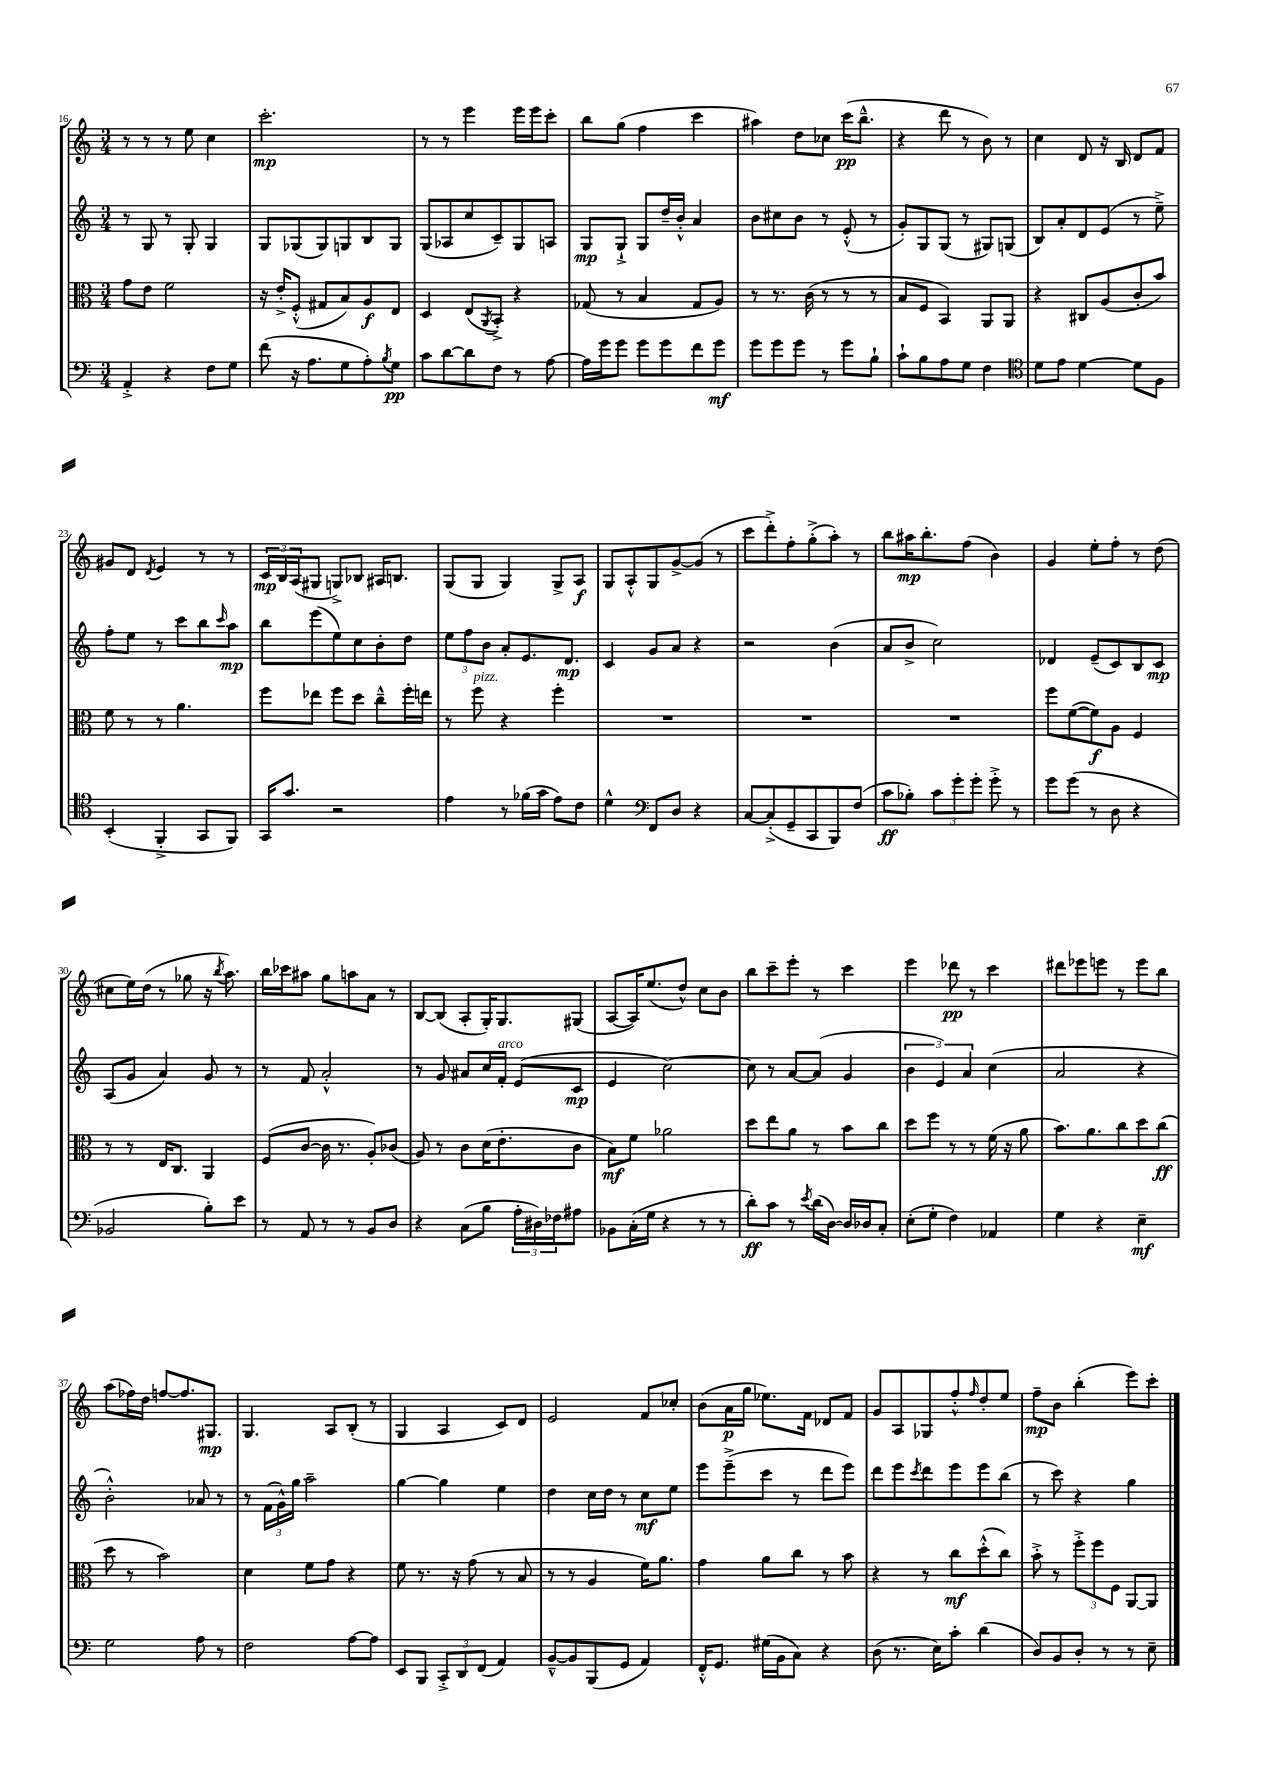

**kern	**kern	**kern	**kern
*staff4	*staff3	*staff2	*staff1
*clefF4	*clefC3	*clefG2	*clefG2
*k[]	*k[]	*k[]	*k[]
*M3/4	*M3/4	*M3/4	*M3/4
4AA'^/	8g\L	8r	8r
.	8e\J	8G/	8r
4r	2f\	8r	8r
.	.	8G'/	8ee\
8F\L	.	4G/	4cc\
8G\J	.	.	.
=	=	=	=
(8f\	16r	8G/L	2.ccc'\
.	16e'^/LK	.	.
16r	(8F'^^/J	(8G-/	.
8.A\L	.	.	.
.	8G#/L	8G-/)	.
8G\	8B/)	8G/	.
8A'\)	8A/	8B/	.
8qB/	.	.	.
8G\J	8E/J	8G/J	.
=	=	=	=
8c\L	4D/	(8G/L	8r
[8d\	.	8A-/	8r
8d\]	(8E/L	8cc/	4eee\
.	8qAA/	.	.
8F\J	8BB'^/J)	8c~/)	.
8r	4r	8G/	16eee\LL
.	.	.	16eee\J
[8A\	.	8A/J	8ccc'\J
=	=	=	=
16A\]LL	(8G-/	8G/L	8bb\L
16g\J	.	.	.
8g\J	8r	8G`^/J	(8gg\J
8g\L	4B/	8G/L	4ff\
8g\	.	16dd~/L	.
.	.	16b'^^/JJ	.
8f\	8G-/L	4a/	4ccc\
8g\J	8A/J)	.	.
=	=	=	=
8g\L	8r	8b\L	4aa#\)
8g\	8.r	8cc#\	.
8g\J	.	8b\J	8dd\L
.	(16c\	.	.
8r	8r	8r	8cc-\J
8g\L	8r	(8e'^^/	(16ccc\LK
.	.	.	8.bb~^^\J
8B`\J	8r	8r	.
=	=	=	=
8c`\L	8B/L	8g'/L)	4r
8B\	8F/J	8G/	.
8A\	4BB/)	(8G/J	8ddd\
8G\J	.	8r	8r
4F\	8AA/L	8G#/L)	8b\)
.	8AA/J	(8G/J	8r
=	=	=	=
*clefC4	*	*	*
8d\L	4r	8B/L)	4cc\
8e\J	.	8a'/	.
[4d\	8C#/L	8d/	8d/
.	(8A/	(8e/J	16r
.	.	.	16B/
8d\]L	8c'/	8r	8d/L
8F\J	8b/J)	8ee~^\)	8f/J
=	=	=	=
(4BB'/	8f\	8ff'\L	8g#/L
.	8r	8ee\J	8d/J
.	.	.	8qd/
4FF'^/	8r	8r	4e/
.	4.a\	8ccc\L	.
8GG/L	.	8bb\	8r
.	.	16qqccc/	.
8FF/J)	.	8aa\J	8r
=	=	=	=
16GG/LK	8ff\L	8bb\L	24c/LL
.	.	.	24B/
8.g/J	.	.	.
.	.	.	(24A/J
.	8ee-\J	(8eee\	8G#/J
2r	8ff\L	8ee\)	8G^/L)
.	8dd\J	8cc\	8B-/J
.	8cc~^^\L	8b'\	16A#/LK
.	.	.	8.B/J
.	16ff'\L	8dd\J	.
.	16ee\JJ	.	.
=	=	=	=
4e\	8r	12ee\L	(8G/L
.	.	12ff\	.
.	8ff\	.	8G/J
.	.	12b\J	.
8r	4r	8a'/L	4G/)
(16f-\LL	.	8.e/	.
16g\JJ	.	.	.
8e\L)	4ff'\	.	8G^/L
.	.	8.d/J	.
8c\J	.	.	8A/J
=	=	=	=
4d^^\	2.r	4c/	8G/L
.	.	.	8A'^^/
*clefF4	*	*	*
8FF/L	.	8g/L	8G/
8D/J	.	8a/J	[8g^/
4r	.	4r	(8g/]J
.	.	.	8r
=	=	=	=
[8C/L	2.r	2r	8ccc\L
(8C'^/]	.	.	8ddd'^\)
8GG~/	.	.	8ff'\
8CC/	.	.	(8gg'^\
8BBB/)	.	(4b\	8aa'\J)
(8F/J	.	.	8r
=	=	=	=
8c\L	2.r	8a/L	8bb\L
8B-'\J)	.	8b^/J	16aa#\K
.	.	.	8.bb'\
12c\L	.	2cc\)	.
12g'\	.	.	.
.	.	.	(8ff\J
12g'\J	.	.	.
8g'^\	.	.	4b\)
8r	.	.	.
=	=	=	=
8g\L	8ff\L	4d-/	4g/
(8g\J	([8f\	.	.
8r	8f\])	(8e~/L	8ee'\L
8D\	8A\J	8c/)	8ff'\J
4r	4F/	8B/	8r
.	.	8c/J	(8dd\
=	=	=	=
2BB-/	8r	(8A/L	8cc#\L
.	8r	8g/J	16ee\L)
.	.	.	(16dd\JJ
.	16E/LK	4a/)	8r
.	8.C/J	.	.
.	.	.	8gg-\
8B'\L)	4AA/	8g/	16r
.	.	.	8qbb/
.	.	.	8.aa\)
8e\J	.	8r	.
=	=	=	=
8r	(8F/L	8r	16bb\LL
.	.	.	16ccc-\J
8AA/	[8c/J	8f/	8aa#\J
8r	16c\]	2a'^^/	8gg\L
.	8.r	.	.
8r	.	.	8aa\
8BB/L	8A'/L)	.	8a\J
8D/J	(8c-/J	.	8r
=	=	=	=
4r	8A/)	8r	[8B/L
.	8r	8g/	(8B/]J
(8C\L	8c\L	8a#/L	8A'/L
8B\J	(16d\K	16cc/L	16G'/K)
.	8.e'\	16f'/JJ	8.G/
24A'\LL	.	(8e/L	.
24D#\)	.	.	.
24F-\J	.	.	.
8A#\J	8c\J	8c/J	(8G#/J
=	=	=	=
8BB-\L	8B\L)	4e/	[8A/L
(16C'\L	8f\J	.	16A/]K)
16G\JJ	.	.	(8.ee/
4r	2a-\	[2cc\)	.
.	.	.	8dd^^/J)
8r	.	.	8cc\L
8r	.	.	8b\J
=	=	=	=
8d'\L)	8dd\L	8cc\]	8bb\L
8c\J	8ee\	8r	8ccc~\
8r	8a\J	[8a/L	8eee'\J
8qe/	.	.	.
(16d\LL	8r	(8a/]J	8r
[16D\JJ)	.	.	.
16D/]LL	8b\L	4g/	4ccc\
16D-/J	.	.	.
8C'/J	8cc\J	.	.
=	=	=	=
(8E'\L	8dd\L	6b\	4eee\
8G'\J	8ff\J	.	.
.	.	6e/)	.
4F\)	8r	.	8ddd-\
.	.	6a/	.
.	8r	.	8r
4AA-/	(16f\	(4cc\	4ccc\
.	16r	.	.
.	8a\	.	.
=	=	=	=
4G\	8.b\L)	2a/	8ddd#\L
.	.	.	8eee-\
.	8.a\	.	.
4r	.	.	8eee\J
.	8cc\	.	8r
4E~\	8dd\	4r	8eee\L
.	(8cc\J	.	8bb\J
=	=	=	=
2G\	8dd\	2b'^^\)	(8aa\L
.	8r	.	16ff-\L)
.	.	.	16dd\JJ
.	2b\)	.	[8ff/L
.	.	.	8.ff/]
8A\	.	8a-/	.
.	.	.	8.G#/J
8r	.	8r	.
=	=	=	=
2F\	4d\	8r	4.G/
.	.	(24f\LL	.
.	.	24g^^\)	.
.	.	24gg\JJ	.
.	8f\L	2aa~\	.
.	8g\J	.	8A/L
[8A\L	4r	.	(8B'/J
8A\]J	.	.	8r
=	=	=	=
8EE/L	8f\	[4gg\	4G/
8BBB/J	8.r	.	.
12CC'^/L	.	4gg\]	4A/
.	16r	.	.
12DD/	.	.	.
.	(8g\	.	.
(12FF/J	.	.	.
4AA/)	8r	4ee\	8c/L)
.	8B/	.	8d/J
=	=	=	=
[8BB~^^/L	8r	4dd\	2e/
8BB/]	8r	.	.
(8BBB/	4A/	16cc\LL	.
.	.	16dd\JJ	.
8GG/J	.	8r	.
4AA/)	16f\LK)	8cc\L	8f/L
.	8.a\J	.	.
.	.	8ee\J	8cc-'/J
=	=	=	=
16FF'^^/LK	4g\	8eee\L	(8b\L
8.GG/J	.	.	.
.	.	(8eee~^\	16a\L
.	.	.	16gg\JJ
(16G#\LL	8a\L	8ccc\J	8.ee-\L)
16BB\J	.	.	.
8C\J)	8cc\J	8r	.
.	.	.	16f\Jk
4r	8r	8ddd\L	8d-/L
.	8b\	8eee\J)	8f/J
=	=	=	=
(8D\	4r	8ddd\L	8g/L
8.r	.	8eee\	8A/
.	.	8qccc/	.
.	8r	8ddd\	8G-/
16E\LK)	.	.	.
8c'\J	8cc\L	8eee\	8ff'^^/
.	.	.	16qqff/
(4d\	(8dd'^^\	8eee\	8dd'/
.	8cc\J)	(8bb\J	8ee/J
=	=	=	=
8D/L)	8b'^\	8r	8ff~\L
8BB/	8r	8ccc\)	8b\J
8D'/J	12ff'^\L	4r	(4bb'\
.	12ff\	.	.
8r	.	.	.
.	12F\J	.	.
8r	[8AA/L	4gg\	8eee\L)
8E~\	8AA/]J	.	8ccc'\J
==	==	==	==
*-	*-	*-	*-
